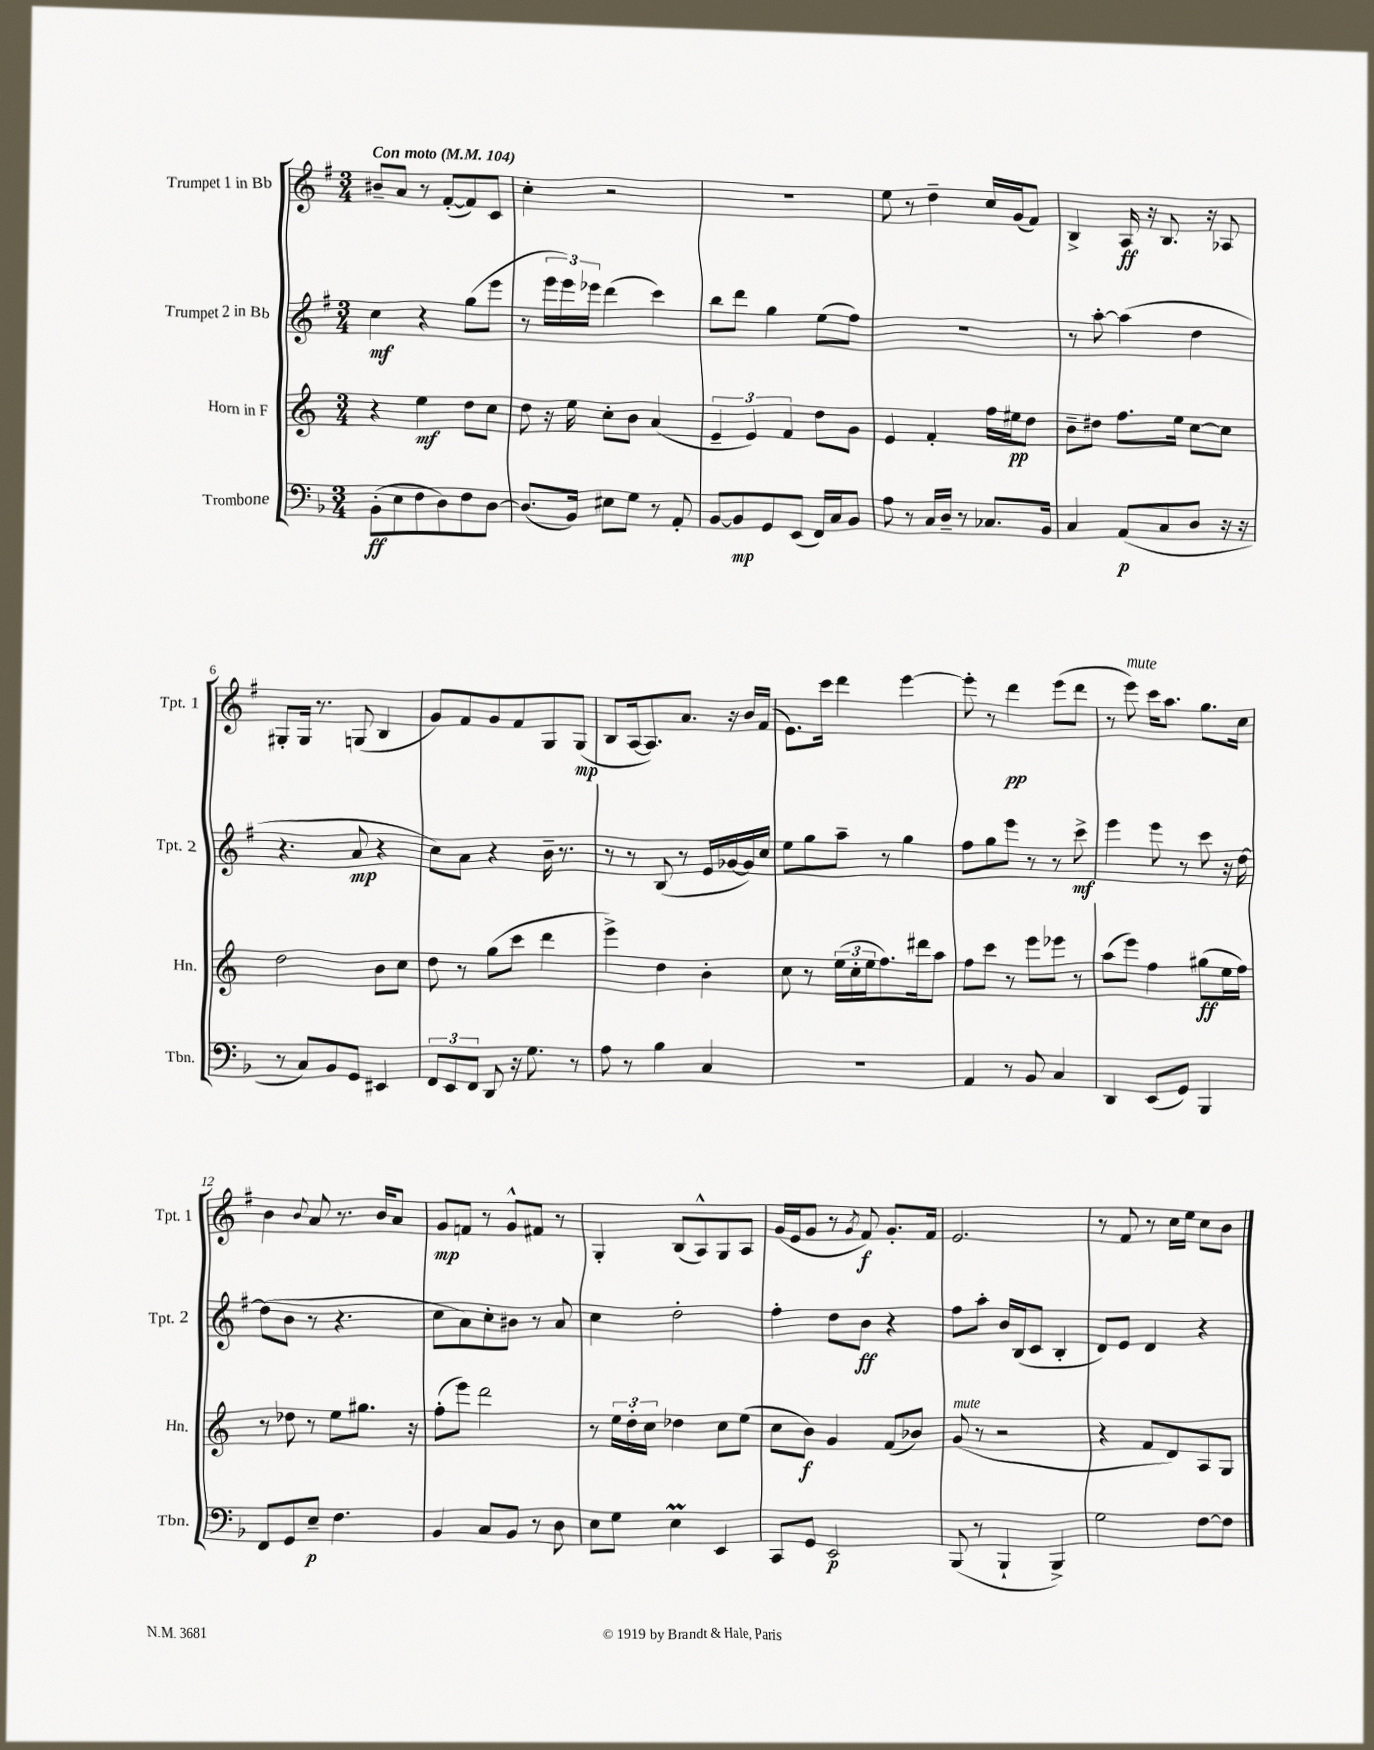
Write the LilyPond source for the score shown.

<<
\new StaffGroup <<
\new Staff = "s0" \with { instrumentName = "Trumpet 1 in Bb" shortInstrumentName = "Tpt. 1" } {
    \clef treble \key g \major \numericTimeSignature \time 3/4 \tempo "Con moto" 4 = 104
    bis'8-- a'8 r8 fis'8~-.( fis'8) c'8 |
    c''4-. r2 |
    R2. |
    e''8 r8 d''4-- c''16 g'16( fis'8) |
    b4-> a16\ff r16 b8. r16 aes8 |
    gis8-. gis16 r8. g8( b4 |
    g'8) fis'8 g'8 fis'8 g8 g8\mp( |
    b8 a16~ a8.) a'8. r16 b'16 fis'16( |
    e'8.) c'''16 d'''4 e'''4~ |
    e'''8-. r8 d'''4\pp e'''8( d'''8 |
    r8 e'''8^\markup { \italic "mute" }) c'''16 a''8. g''8. c''16 |
    b'4 \appoggiatura { b'8 } a'8 r8. b'16 a'8 |
    g'8\mp f'8 r8 g'8-^ fis'8 r8 |
    g4-. b8( a8-^) g8 a8 |
    g'16( e'16 g'8 r8 \acciaccatura { g'8 } fis'8\f) g'8.-. fis'16 |
    e'2. |
    r8 fis'8 r8 c''16 e''16 c''8 b'8 \bar "|." |
}
\new Staff = "s1" \with { instrumentName = "Trumpet 2 in Bb" shortInstrumentName = "Tpt. 2" } {
    \clef treble \key g \major \numericTimeSignature \time 3/4
    c''4\mf r4 g''8( e'''8 |
    r8 \tuplet 3/2 { e'''16 e'''16) ees'''16 } d'''4( c'''4) |
    b''8 d'''8 g''4 e''8( fis''8) |
    R2. |
    r8 a''8~-. a''4( d''4 |
    r4. a'8\mp r4 |
    c''8) a'8 r4 b'16-- r8. |
    r8 r8 b8( r8 e'16 ges'16~ ges'16) c''16 |
    e''8 g''8 a''8-- r8 g''4 |
    fis''8 g''8 e'''8 r8 r8 c'''8->\mf |
    e'''4 e'''8 r8 c'''8 r16 d''16~ |
    d''8( b'8 r8 r4. |
    c''8 a'8) c''8-. bis'8 r8 a'8 |
    c''4 d''2-. |
    fis''4-. d''8 b'8\ff r4 |
    fis''8 a''8-. b'16 b16( c'8 b4-. |
    d'8) e'8 d'4 r4 \bar "|." |
}
\new Staff = "s2" \with { instrumentName = "Horn in F" shortInstrumentName = "Hn." } {
    \clef treble \key c \major \numericTimeSignature \time 3/4
    r4 e''4\mf d''8 c''8 |
    d''8 r16 e''16 c''8-. b'8 a'4( |
    \tuplet 3/2 { e'4-- e'4) f'4 } d''8 g'8 |
    e'4 f'4-. f''16 eis''16\pp d''8 |
    b'8-- dis''8 f''8. e''16 c''8~ c''8 |
    d''2 b'8 c''8 |
    d''8 r8 g''8( c'''8 d'''4 |
    e'''4->) d''4 b'4-. |
    c''8 r8 \tuplet 3/2 { e''16( c''16-. e''16 } f''8.) dis'''16 a''8 |
    f''8 c'''8 r8 e'''8 ees'''8 r8 |
    a''8( e'''8) f''4 gis''8\ff( e''16 f''16) |
    r8 des''8 r8 e''8 gis''8. r16 |
    f''8-.( e'''8) d'''2 |
    r8 \tuplet 3/2 { e''16 d''16-. c''16 } des''4 c''8 e''8( |
    c''8 b'8\f) g'4 f'8( bes'8) |
    g'8^\markup { \italic "mute" }( r8 r2 |
    r4 f'8 d'8) a8 g8 \bar "|." |
}
\new Staff = "s3" \with { instrumentName = "Trombone" shortInstrumentName = "Tbn." } {
    \clef bass \key f \major \numericTimeSignature \time 3/4
    bes,8-.\ff( e8 f8 d8) f8 d8~ |
    d8.( bes,16) eis8 g8 r8 a,8-. |
    bes,8~ bes,8\mp g,8 e,8( f,16) c16 bes,8 |
    a8 r8 c16 d16-- r8 ces8. bes,16 |
    c4 a,8\p( c8 d8 r16 r16 |
    r8 c8) bes,8 g,8 eis,4 |
    \tuplet 3/2 { f,8 e,8 f,8 } d,8 r16 g8. r8 |
    a8 r8 bes4 c4 |
    R2. |
    a,4 r8 bes,8 c4 |
    d,4 e,8( g,8) bes,,4 |
    f,8 g,8 e8--\p f4. |
    bes,4 c8 bes,8 r8 d8 |
    e8 g8 e4\prall e,4 |
    c,8 g,8 e,2\p |
    bes,,8( r8 bes,,4-! bes,,4->) |
    g2 f8~ f8 \bar "|." |
}
>>
>>
